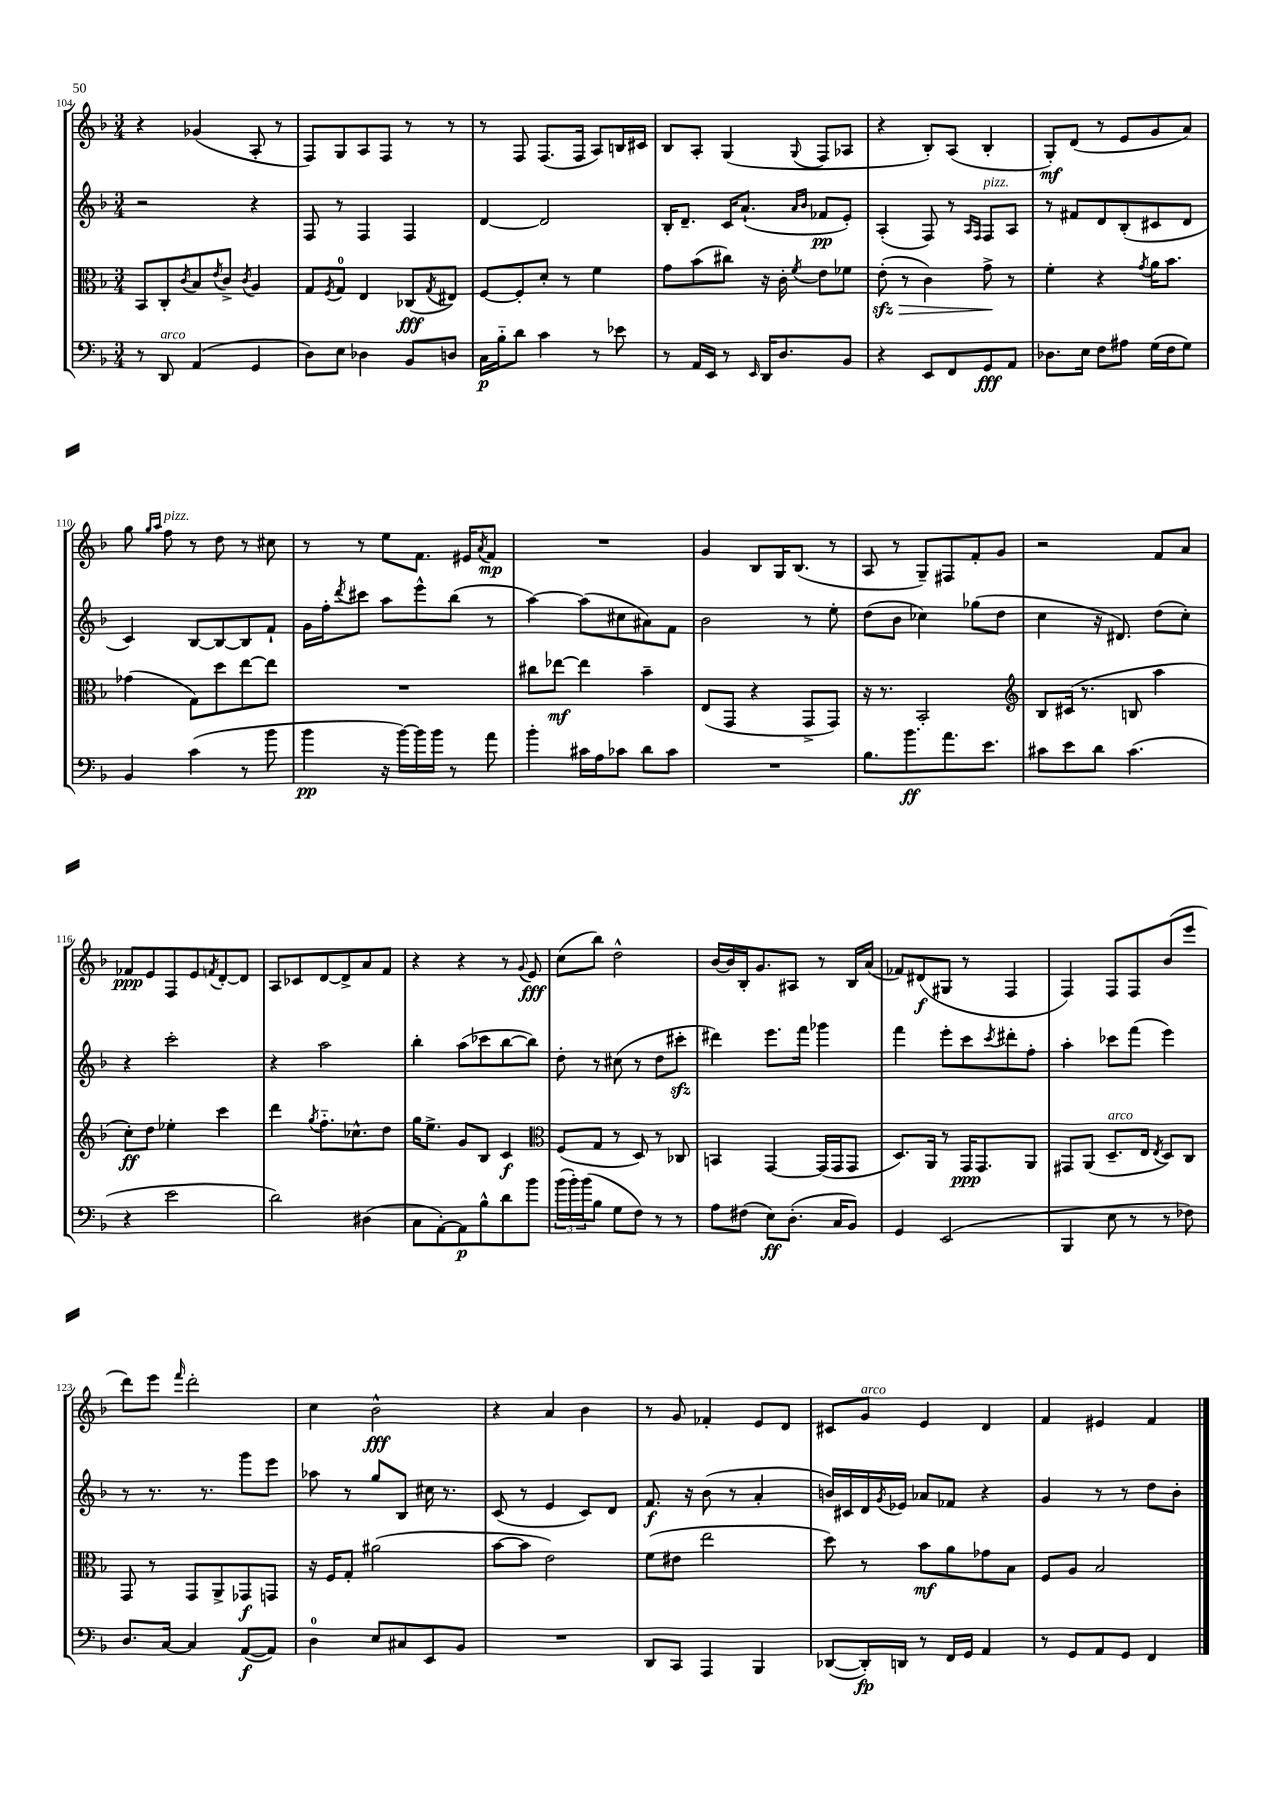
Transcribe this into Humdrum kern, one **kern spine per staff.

**kern	**dynam	**kern	**dynam	**kern	**dynam	**kern	**dynam
*part4	*part4	*part3	*part3	*part2	*part2	*part1	*part1
*staff4	*staff4	*staff3	*staff3	*staff2	*staff2	*staff1	*staff1
*clefF4	*	*clefC3	*	*clefG2	*	*clefG2	*
*k[b-]	*	*k[b-]	*	*k[b-]	*	*k[b-]	*
*M3/4	*	*M3/4	*	*M3/4	*	*M3/4	*
=104	=104	=104	=104	=104	=104	=104	=104
8r	.	8BB-/L	.	2r	.	4r	.
!LO:TX:a:i:t=arco	!	!	!	!	!	!	!
8DD/	.	8C'/	.	.	.	.	.
.	.	8qc/	.	.	.	.	.
(4AA/	.	8B-/	.	.	.	(4g-X/	.
.	.	8qe/	.	.	.	.	.
.	.	8c^/J	.	.	.	.	.
.	.	8qc/	.	.	.	.	.
4GG/	.	4A/	.	4r	.	8A'/	.
.	.	.	.	.	.	8r	.
=105	=105	=105	=105	=105	=105	=105	=105
8D\L)	.	8G/L	.	8F/	.	8F/L)	.
.	.	8qF/	.	.	.	.	.
8E\J	.	8G/J	.	8r	.	8G/	.
4D-X\	.	4E/	.	4F/	.	8A/	.
.	.	.	.	.	.	8F/J	.
8BB-/L	.	(8C-X/L	fff	4F/	.	8r	.
.	.	8qG/	.	.	.	.	.
8Dn/J	.	8E#X/J)	.	.	.	8r	.
=106	=106	=106	=106	=106	=106	=106	=106
16C\LL	p	[8F/L	.	[4d/	.	8r	.
16B-\J	.	.	.	.	.	.	.
8d\J	.	8F'/]	.	.	.	8F/	.
4c\	.	8d'/J	.	2d/]	.	(8.F/L	.
.	.	8r	.	.	.	.	.
.	.	.	.	.	.	16F/Jk	.
8r	.	4f\	.	.	.	8A/L)	.
8e-X\	.	.	.	.	.	16Bn/L	.
.	.	.	.	.	.	16c#X/JJ	.
=107	=107	=107	=107	=107	=107	=107	=107
8r	.	8g\L	.	16B-'/KL	.	8B-/L	.
.	.	.	.	8.d~/J	.	.	.
16AA/LL	.	(8b-\	.	.	.	8A'/J	.
16EE/JJ	.	.	.	.	.	.	.
8r	.	8cc#X\J)	.	16c/KL	.	(4G/	.
.	.	.	.	(8.a`/J	.	.	.
16qqEE/	.	.	.	.	.	.	.
16DD/KL	.	16r	.	.	.	.	.
8.D/	.	16c'\	.	.	.	.	.
.	.	.	.	16qqa/LL	.	.	.
.	.	8qf/	.	16qqb-/JJ	.	8qqG/	.
.	.	8e\L	.	8f-X/L	pp	8F/L	.
8BB-/J	.	8f-X\J	.	8e'/J)	.	8A-X/J	.
=108	=108	=108	=108	=108	=108	=108	=108
!	!	!	!LO:HP:b	!	!	!	!
4r	.	(8ezz'\	>	(4A'/	.	4r	.
.	.	8r	.	.	.	.	.
8EE/L	.	4c\)	.	8F/)	.	8B-'/L)	.
8FF/	.	.	.	8r	.	(8A/J	.
.	.	.	.	16qqA/LL	.	.	.
.	.	.	.	16qqF/JJ	.	.	.
!	!	!	!	!LO:TX:a:i:t=pizz.	!	!	!
8GG/	fff	8g^\	.	8F/L	.	4B-'/	.
8AA/J	.	8r	]	8A/J	.	.	.
=109	=109	=109	=109	=109	=109	=109	=109
8.D-X\L	.	4f'\	.	8r	.	8G'/L)	mf
.	.	.	.	8f#X/L	.	(8d/J	.
16E\Jk	.	.	.	.	.	.	.
8F\L	.	4r	.	8d/	.	8r	.
8A#X\J	.	.	.	(8B-'/	.	8e/L	.
.	.	8qg/	.	.	.	.	.
(16G\LL	.	16a\KL	.	8c#X/	.	8g/	.
16F\J	.	8.b-\J	.	.	.	.	.
8G\J)	.	.	.	8d/J	.	8a/J)	.
!!LO:LB:g=z
=110	=110	=110	=110	=110	=110	=110	=110
4BB-/	.	(4g-X\	.	4c/)	.	8gg\	.
.	.	.	.	.	.	16qqgg/LL	.
.	.	.	.	.	.	16qqaa/JJ	.
!	!	!	!	!	!	!LO:TX:a:i:t=pizz.	!
.	.	.	.	.	.	8ff\	.
(4c\	.	8G\L)	.	[8B-/L	.	8r	.
.	.	8dd\	.	8B-/_	.	8dd\	.
8r	.	[8ee\	.	8B-/]	.	8r	.
8b-\	.	8ee\J]	.	8f`/J	.	8cc#X\	.
=111	=111	=111	=111	=111	=111	=111	=111
4b-\	pp	2.r	.	16g\LL	.	8r	.
.	.	.	.	16ff'\J	.	.	.
.	.	.	.	8qddd/	.	.	.
.	.	.	.	8ccc#X\J	.	8r	.
16r	.	.	.	8aa\L	.	8ee\L	.
[16b-\LL)	.	.	.	.	.	.	.
16b-\]	.	.	.	8eee^^\	.	8.f\J	.
16b-\JJ	.	.	.	.	.	.	.
8r	.	.	.	(8bb-\J	.	.	.
.	.	.	.	.	.	16e#X/KL	.
.	.	.	.	.	.	8qa/	.
8a\	.	.	.	8r	.	8f/J	mp
=112	=112	=112	=112	=112	=112	=112	=112
4b-'\	.	8cc#X\L	.	[4aa\)	.	2.r	.
.	.	[8ee-X\J	mf	.	.	.	.
16c#X\LL	.	4ee-\]	.	(8aa\L]	.	.	.
16A\J	.	.	.	.	.	.	.
8c-X\J	.	.	.	8cc#X\	.	.	.
8d\L	.	4b-~\	.	8a#X\)	.	.	.
8c-\J	.	.	.	8f\J	.	.	.
=113	=113	=113	=113	=113	=113	=113	=113
2.r	.	(8E/L	.	2b-\	.	4g/	.
.	.	8GG/J	.	.	.	.	.
.	.	4r	.	.	.	8B-/L	.
.	.	.	.	.	.	16G/K	.
.	.	.	.	.	.	(8.B-/J	.
.	.	8GG^/L	.	8r	.	.	.
.	.	8GG/J)	.	8ee'\	.	8r	.
=114	=114	=114	=114	=114	=114	=114	=114
8.B-\L	.	16r	.	(8dd\L	.	8A/	.
.	.	8.r	.	.	.	.	.
.	.	.	.	8b-\J	.	8r	.
8.b-\	ff	.	.	.	.	.	.
.	.	2BB-'/	.	4cc-X\)	.	8G~/L)	.
8.a\	.	.	.	.	.	8F#X/	.
.	.	.	.	(8gg-X\L	.	8f'/	.
8.e\J	.	.	.	.	.	.	.
.	.	.	.	8dd\J	.	8g/J	.
=115	=115	=115	=115	=115	=115	=115	=115
*	*	*clefG2	*	*	*	*	*
8c#X\L	.	8B-/L	.	4cc\	.	2r	.
8e\	.	(16c#X/Jk	.	.	.	.	.
.	.	8.r	.	.	.	.	.
8d\J	.	.	.	16r	.	.	.
.	.	.	.	8.d#X/)	.	.	.
(4.c#\	.	8Bn/	.	.	.	.	.
.	.	4aa\	.	(8dd\L	.	8f/L	.
.	.	.	.	8cc'\J)	.	8a/J	.
!!LO:LB:g=z
=116	=116	=116	=116	=116	=116	=116	=116
4r	.	8cc'\L)	ff	4r	.	8f-X/L	ppp
.	.	8dd\J	.	.	.	8e/	.
2e\	.	4ee-X'\	.	2ccc'\	.	8F/	.
.	.	.	.	.	.	8e/	.
.	.	.	.	.	.	8qfn/	.
.	.	4ccc\	.	.	.	[8d'/	.
.	.	.	.	.	.	8d/J]	.
=117	=117	=117	=117	=117	=117	=117	=117
2d\)	.	4ddd\	.	4r	.	8A/L	.
.	.	.	.	.	.	8c-X/	.
.	.	8qgg/	.	.	.	.	.
.	.	8.ff\L	.	2aa\	.	[8d/	.
.	.	.	.	.	.	8d^/]	.
.	.	8.cc-X^^\	.	.	.	.	.
(4D#X\	.	.	.	.	.	8a/	.
.	.	8dd\J	.	.	.	8f/J	.
=118	=118	=118	=118	=118	=118	=118	=118
8C\L	.	16gg\KL	.	4bb-'\	.	4r	.
.	.	8.ee^\J	.	.	.	.	.
[8AA'\)	.	.	.	.	.	.	.
8AA\]	p	8g/L	.	(8aa\L	.	4r	.
8B-^^\	.	8B-/J	.	8ccc-X\	.	.	.
8d\	.	4c/	f	[8bb-\	.	8r	.
.	.	.	.	.	.	8qqg/	.
8b-\J	.	.	.	8bb-\J])	.	8e/	fff
=119	=119	=119	=119	=119	=119	=119	=119
*	*	*clefC3	*	*	*	*	*
(24b-\LL	.	(8F/L	.	8dd'\	.	(8cc\L	.
24b-'\)	.	.	.	.	.	.	.
(24b-\J	.	.	.	.	.	.	.
8B-\J	.	8G/J	.	8r	.	8bb-\J)	.
8G\L	.	8r	.	(8cc#X\	.	2dd^^\	.
8F\J)	.	8D/)	.	8r	.	.	.
8r	.	8r	.	8dd\L	.	.	.
8r	.	8C-X/	.	8ccc#Xzz'\J	.	.	.
=120	=120	=120	=120	=120	=120	=120	=120
8A\L	.	4BBn/	.	4ddd#X\)	.	[16b-/LL	.
.	.	.	.	.	.	16b-/]	.
(8F#X\J	.	.	.	.	.	16B-'/J	.
.	.	.	.	.	.	8.g/	.
8E\L)	ff	[4GG/	.	8.eee\L	.	.	.
(8.D'\J	.	.	.	.	.	8A#X/J	.
.	.	.	.	16fff\Jk	.	.	.
.	.	(16GG/LL]	.	4ggg-X\	.	8r	.
16C/KL	.	16GG/J	.	.	.	.	.
8BB-/J)	.	8GG/J	.	.	.	16B-/LL	.
.	.	.	.	.	.	(16a/JJ	.
=121	=121	=121	=121	=121	=121	=121	=121
4GG/	.	8.D/L)	.	4fff\	.	8f-X/L)	.
.	.	.	.	.	.	(8d#X/	f
.	.	16AA/Jk	.	.	.	.	.
(2EE/	.	8r	.	8eee'\L	.	8G#X/J	.
.	.	16GG/KL	ppp	8ccc\	.	8r	.
.	.	8.GG/	.	.	.	.	.
.	.	.	.	8qccc/	.	.	.
.	.	.	.	8ddd#X'\	.	4F/	.
.	.	8AA/J	.	8ff'\J	.	.	.
=122	=122	=122	=122	=122	=122	=122	=122
4BBB-/	.	8GG#X/L	.	4aa'\	.	4F/)	.
.	.	(8AA/J	.	.	.	.	.
!	!	!LO:TX:a:i:t=arco	!	!	!	!	!
8E\	.	8.D~/L	.	8ccc-X\L	.	8F/L	.
8r	.	.	.	(8fff\J	.	8F/	.
.	.	16E/Jk	.	.	.	.	.
.	.	8qE/	.	.	.	.	.
8r	.	8D/L)	.	4eee\)	.	(8b-/	.
8F-X\)	.	8C/J	.	.	.	8eee/J	.
!!LO:LB:g=z
=123	=123	=123	=123	=123	=123	=123	=123
8.D/L	.	8GG/	.	8r	.	8ddd\L)	.
.	.	8r	.	8.r	.	8eee\J	.
[16C/Jk	.	.	.	.	.	.	.
.	.	.	.	.	.	16qqfff/	.
4C/]	.	8GG/L	.	.	.	2ddd'\	.
.	.	.	.	8.r	.	.	.
.	.	8AA^/	.	.	.	.	.
([8AA/L	f	8GG-X/	f	8ggg\L	.	.	.
8AA/J])	.	8GGn/J	.	8eee\J	.	.	.
=124	=124	=124	=124	=124	=124	=124	=124
4D\	.	16r	.	8aa-X\	.	4cc\	.
.	.	16F/KL	.	.	.	.	.
.	.	8G'/J	.	8r	.	.	.
8E/L	.	(2a#X\	.	8gg/L	.	2b-^^\	fff
8C#X/	.	.	.	8B-/J	.	.	.
8EE/	.	.	.	16cc#X\	.	.	.
.	.	.	.	8.r	.	.	.
8BB-/J	.	.	.	.	.	.	.
=125	=125	=125	=125	=125	=125	=125	=125
2.r	.	[8b-\L	.	(8c/	.	4r	.
.	.	8b-\J]	.	8r	.	.	.
.	.	2e\)	.	4e/	.	4a/	.
.	.	.	.	8c/L)	.	4b-\	.
.	.	.	.	8d/J	.	.	.
=126	=126	=126	=126	=126	=126	=126	=126
8DD/L	.	(8f\L	.	8.f/	f	8r	.
8CC/J	.	8e#X\J	.	.	.	8g/	.
.	.	.	.	16r	.	.	.
4AAA/	.	2ee\	.	(8b-\	.	4f-X'/	.
.	.	.	.	8r	.	.	.
4BBB-/	.	.	.	4a'/	.	8e/L	.
.	.	.	.	.	.	8d/J	.
=127	=127	=127	=127	=127	=127	=127	=127
([8DD-X/L	.	8dd\)	.	16bn/LL)	.	8c#X/L	.
.	.	.	.	16c#X/	.	.	.
!	!	!	!	!	!	!LO:TX:a:i:t=arco	!
16DD-'/L])	fp	8r	.	16d/	.	8g/J	.
.	.	.	.	8qg/	.	.	.
16DDn/JJ	.	.	.	16e-X/JJ	.	.	.
8r	.	8b-\L	mf	8a-X/L	.	4e/	.
16FF/LL	.	8a\	.	8f-X/J	.	.	.
16GG/JJ	.	.	.	.	.	.	.
4AA/	.	8g-X\	.	4r	.	4d/	.
.	.	8B-\J	.	.	.	.	.
=128	=128	=128	=128	=128	=128	=128	=128
8r	.	8F/L	.	4g/	.	4f/	.
8GG/L	.	8A/J	.	.	.	.	.
8AA/	.	2B-/	.	8r	.	4e#X/	.
8GG/J	.	.	.	8r	.	.	.
4FF/	.	.	.	8dd\L	.	4f/	.
.	.	.	.	8b-'\J	.	.	.
==	==	==	==	==	==	==	==
*-	*-	*-	*-	*-	*-	*-	*-
